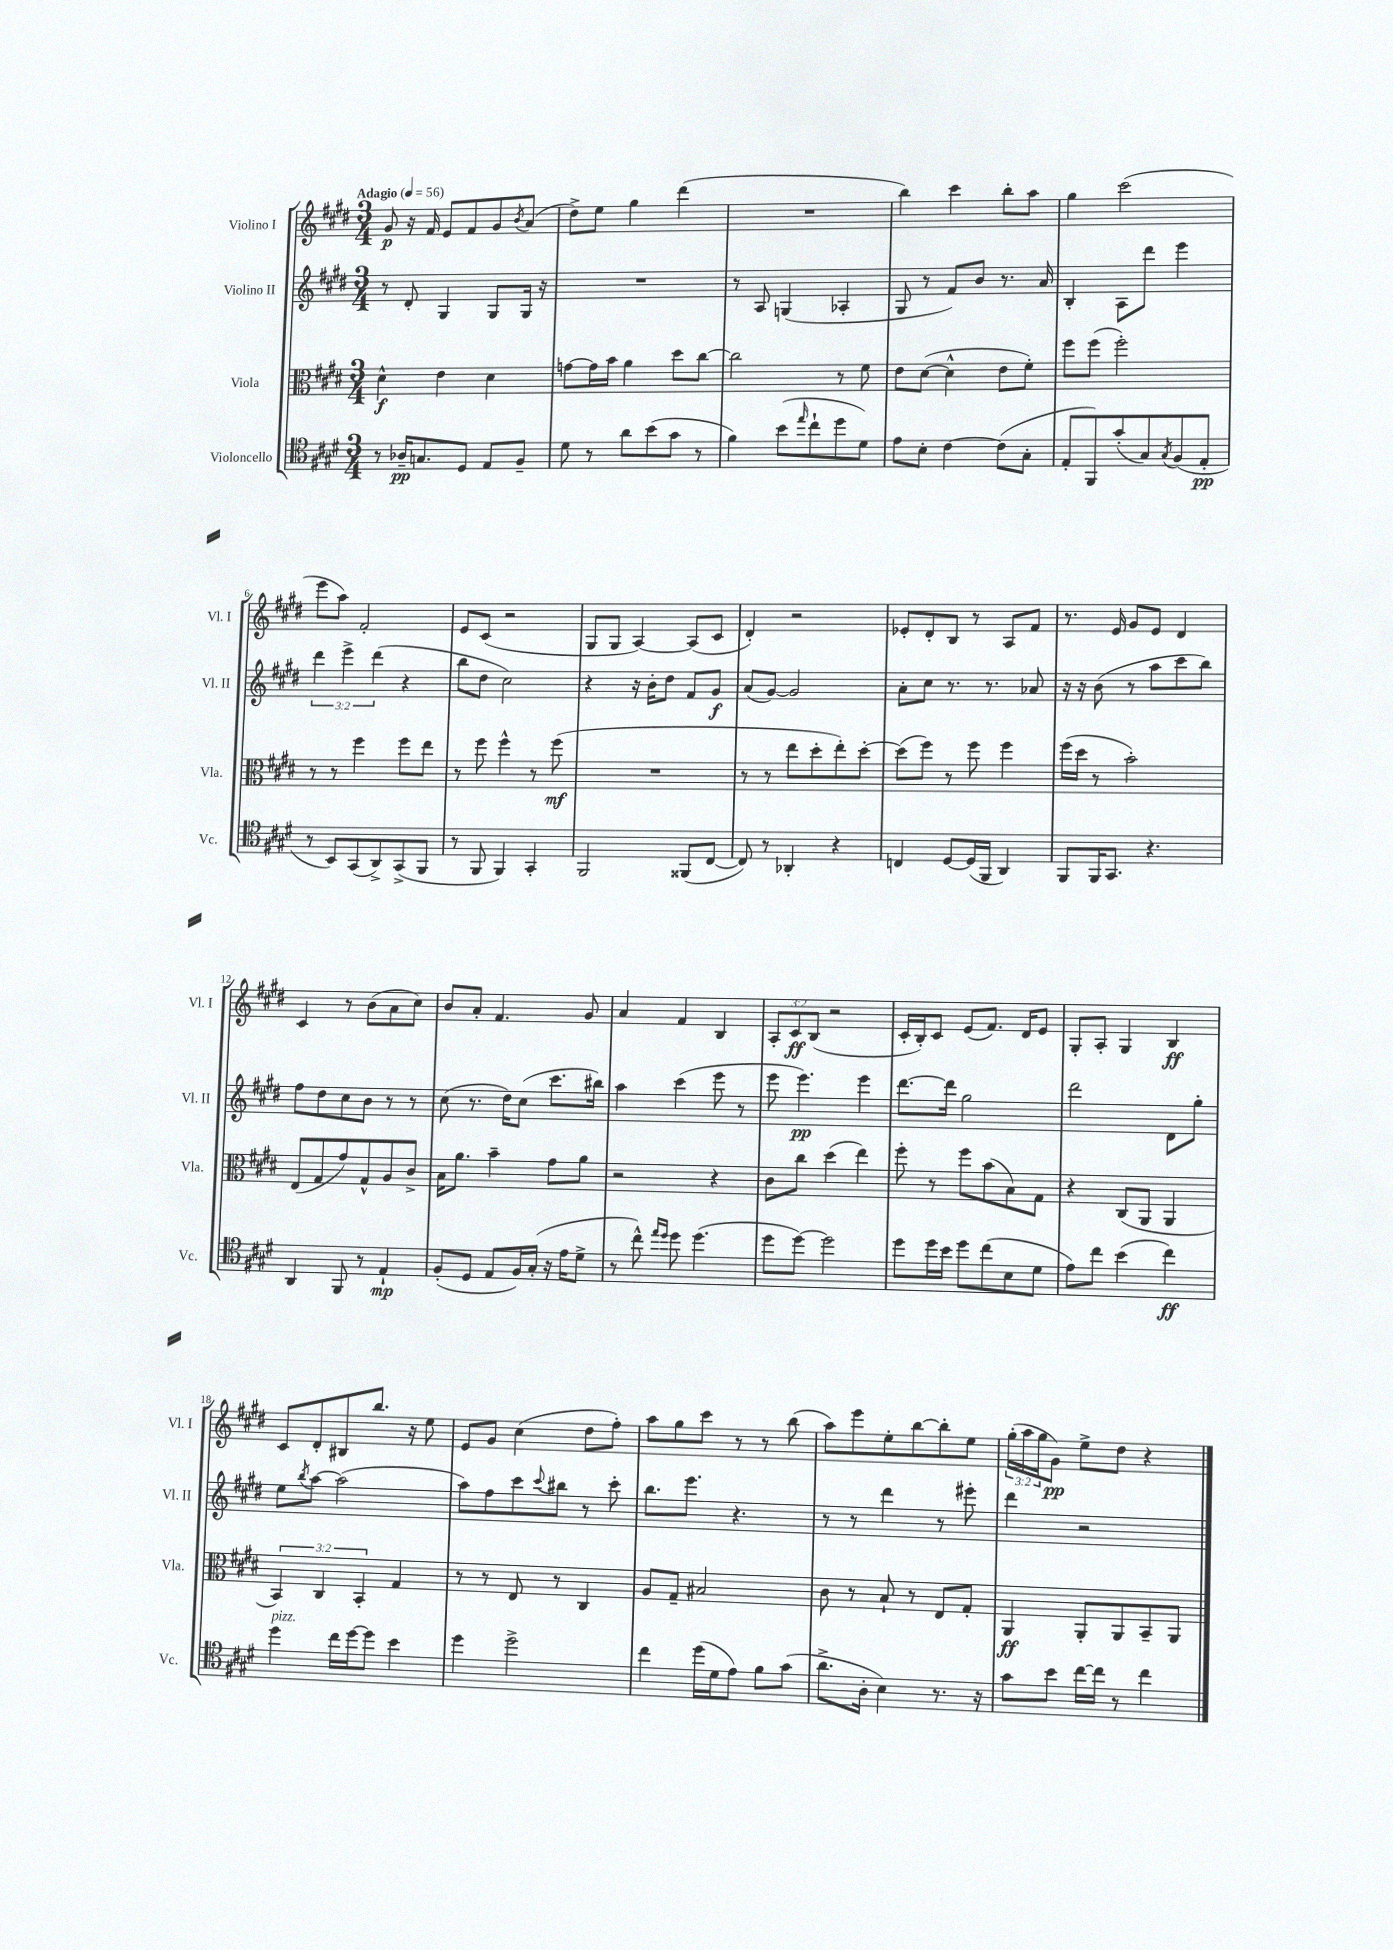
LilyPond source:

<<
\new StaffGroup <<
\new Staff = "s0" \with { instrumentName = "Violino I" shortInstrumentName = "Vl. I" } {
    \clef treble \key e \major \numericTimeSignature \time 3/4 \override Staff.TupletNumber.text = #tuplet-number::calc-fraction-text \tempo "Adagio" 4 = 56
    gis'8\p r16 fis'16 e'8 fis'8 gis'8 \acciaccatura { b'8 } a'8( |
    dis''8->) e''8 gis''4 dis'''4( |
    R2. |
    b''4) cis'''4 b''8-. a''8 |
    gis''4 cis'''2( |
    e'''8 a''8) fis'2-. |
    e'8 cis'8( r2 |
    gis8 gis8 a4~) a8( cis'8 |
    dis'4-.) r2 |
    ees'8-. dis'8-. b8 r8 a8 fis'8 |
    r8. e'16 gis'8 e'8 dis'4 |
    cis'4 r8 b'8( a'8 cis''8) |
    b'8 a'8-. fis'4. gis'8 |
    a'4 fis'4 b4 |
    \tuplet 3/2 { a8-. cis'8\ff b8( } r2 |
    cis'16-. b16-.) cis'8 e'8( fis'8.) dis'16 e'8 |
    gis8-. a8-. gis4 b4\ff |
    cis'8 dis'8-. bis8 b''8. r16 e''8 |
    e'8 gis'8 cis''4( dis''8 fis''8-.) |
    a''8 gis''8 cis'''8 r8 r8 b''8( |
    a''8) e'''8 e''8-. b''8~ b''8-. e''8 |
    \tuplet 3/2 { gis''16-.( a''16 gis''16 } gis'8\pp) e''8-> dis''8 r4 \bar "|." |
}
\new Staff = "s1" \with { instrumentName = "Violino II" shortInstrumentName = "Vl. II" } {
    \clef treble \key e \major \numericTimeSignature \time 3/4 \override Staff.TupletNumber.text = #tuplet-number::calc-fraction-text
    r8 dis'8-. gis4 gis8 gis16 r16 |
    R2. |
    r8 a8 g4( aes4-. |
    gis8 r8 fis'8) b'8 r8. a'16 |
    b4-. a8 dis'''8 e'''4 |
    \tuplet 3/2 { dis'''4 e'''4-> dis'''4( } r4 |
    b''8 dis''8 cis''2) |
    r4 r16 b'16-. dis''8 fis'8 gis'8\f |
    a'8( gis'8~) gis'2 |
    a'8-. cis''8 r8. r8. aes'8 |
    r16 r16 b'8( r8 a''8 cis'''8 b''8) |
    fis''8 dis''8 cis''8 b'8 r8 r8 |
    cis''8( r8. dis''16) cis''8( cis'''8. bis''16) |
    a''4 cis'''4( e'''8 r8 |
    e'''8 e'''4.\pp) e'''4 |
    dis'''8.~ dis'''16 gis''2 |
    dis'''2 dis'8 gis''8-. |
    e''8 \acciaccatura { b''8 } a''8~ a''2( |
    a''8) fis''8 cis'''8 \appoggiatura { cis'''8 } bis''8 r8 cis'''8-. |
    b''8. e'''8. r4. |
    r8 r8 dis'''4 r8 eis'''8-. |
    dis'''4 r2 \bar "|." |
}
\new Staff = "s2" \with { instrumentName = "Viola" shortInstrumentName = "Vla." } {
    \clef alto \key e \major \numericTimeSignature \time 3/4 \override Staff.TupletNumber.text = #tuplet-number::calc-fraction-text
    dis'4-^\f e'4 dis'4 |
    g'8~ g'16 b'16 a'4 dis''8 cis''8~ |
    cis''2 r8 fis'8 |
    e'8 dis'8~( dis'4-^ e'8 fis'8-.) |
    fis''8 fis''8( fis''2-.) |
    r8 r8 fis''4 fis''8 e''8 |
    r8 fis''8 fis''4-^ r8 fis''8\mf( |
    R2. |
    r8 r8 e''8 dis''8-. e''8-.) dis''8~-. |
    dis''8( fis''8) r8 fis''8 fis''4 |
    fis''16( dis''16 r8 b'2-.) |
    e8( gis8 gis'8) gis8-^ a8 cis'8-> |
    b16 a'8. b'4-- gis'8 a'8 |
    r2 r4 |
    cis'8 cis''8 dis''4( e''4) |
    fis''8-. r8 fis''8 b'8( b8) gis8 |
    r4 cis8( a,8 a,4 |
    \tuplet 3/2 { b,4) cis4 b,4-. } gis4 |
    r8 r8 e8 r8 cis4 |
    a8 gis8-- bis2 |
    cis'8 r8 b8-! r8 e8 gis8-. |
    a,4\ff a,8-. a,8 b,8-- a,8 \bar "|." |
}
\new Staff = "s3" \with { instrumentName = "Violoncello" shortInstrumentName = "Vc." } {
    \clef tenor \key e \major \numericTimeSignature \time 3/4
    r8 aes16--\pp g8. dis8 e8 fis8-- |
    dis'8 r8 a'8 b'8( gis'8 r8 |
    fis'4) b'8( \grace { e''16 } cis''8-! dis''8 dis'8) |
    e'8 b8-. cis'4~ cis'8( gis8-. |
    e8-. fis,8) gis'8-.( gis8) \acciaccatura { gis8 } fis8( e8-.\pp |
    r8 b,8) gis,8( a,8->) gis,8->( fis,8 |
    r8 fis,8 fis,4) gis,4-. |
    fis,2 fisis,8( cis8~ |
    cis8) r8 aes,4-. r4 |
    c4 dis8~ dis16( fis,16 a,4) |
    fis,8 fis,16 gis,8. r4. |
    a,4 fis,8 r8 e4-!\mp |
    fis8-.( dis8 e8 fis16) gis16-.( r16 e'16 dis'8-> |
    r8 cis''8-^) \grace { e''16 dis''16 } dis''8 dis''4.( |
    dis''8 dis''8~) dis''2 |
    dis''8 dis''16 b'16 dis''8 cis''8( b8 dis'8 |
    e'8) cis''8 b'4( cis''4\ff) |
    dis''4^\markup { \italic "pizz." } cis''16 dis''16~ dis''8 b'4 |
    dis''4 dis''2-> |
    cis''4 dis''16( dis'16 e'8) fis'8 gis'8( |
    a'8.-> a16-. b4) r8. r16 |
    gis'8 b'8 cis''16~ cis''16 r8 cis''4 \bar "|." |
}
>>
>>
